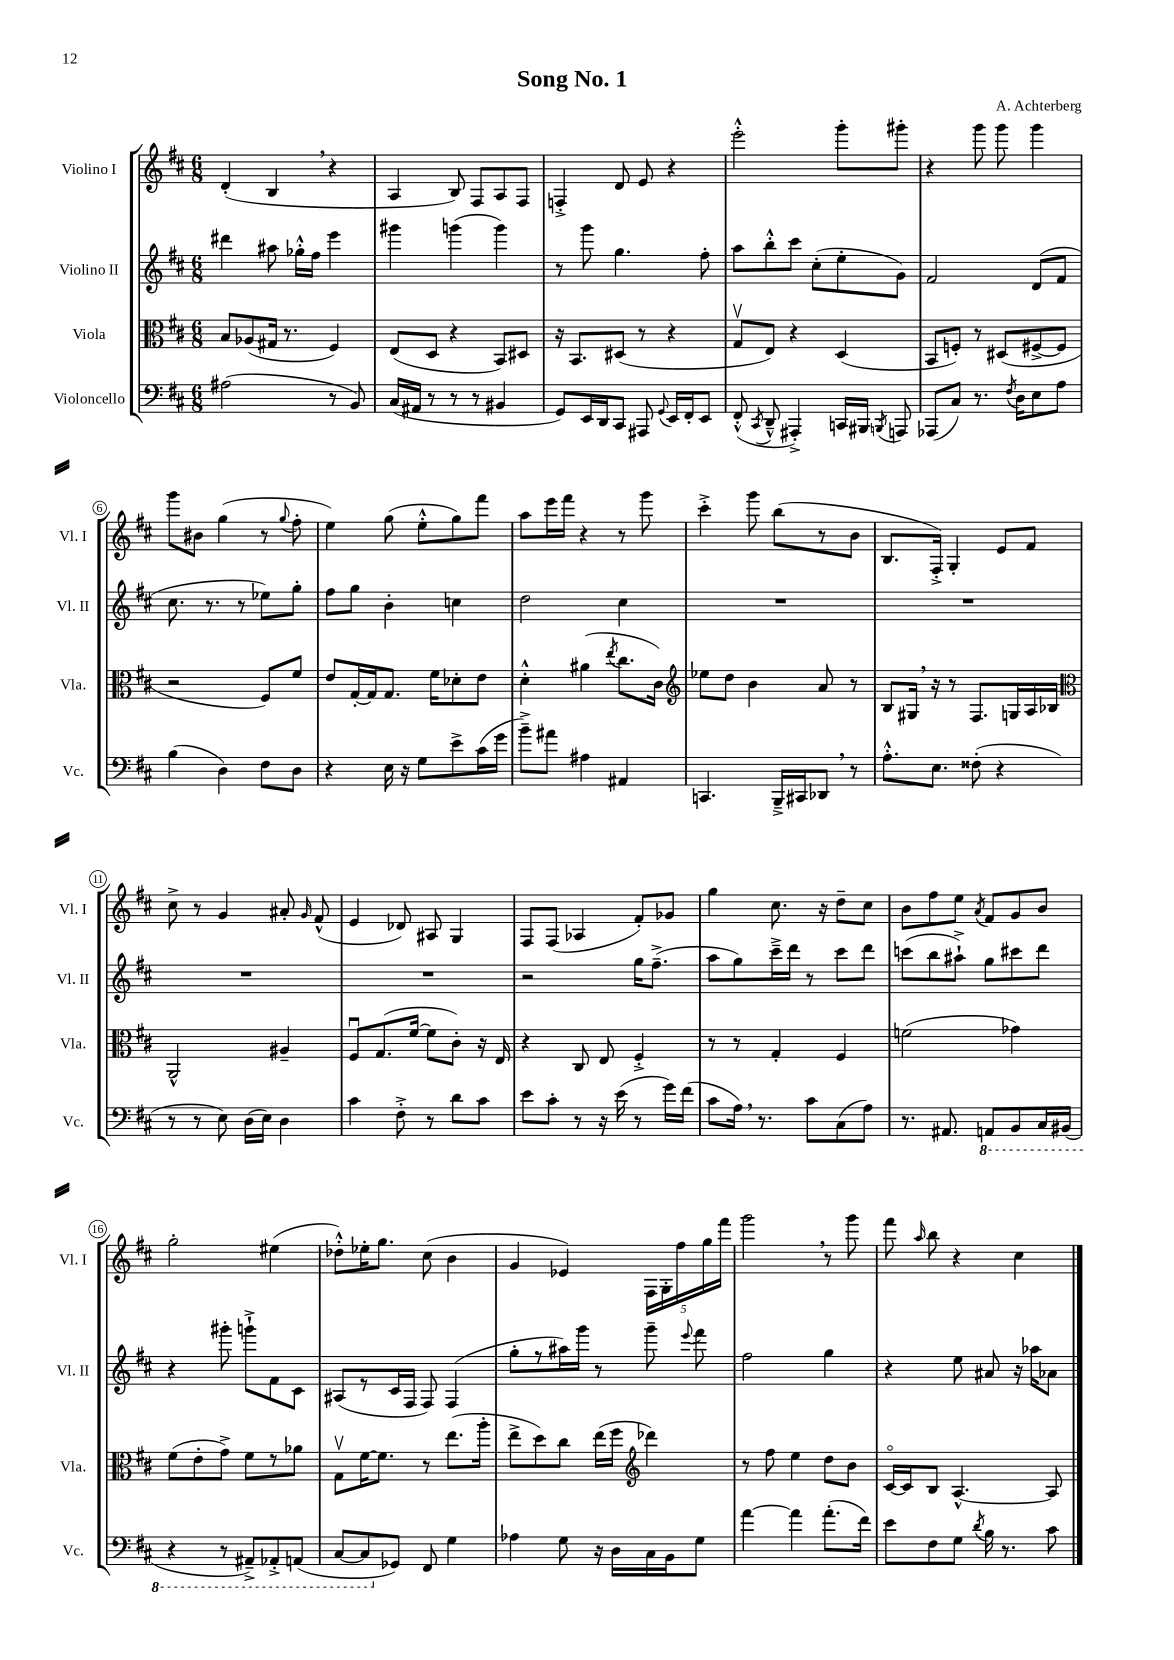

**kern	**kern	**kern	**kern
*staff4	*staff3	*staff2	*staff1
*clefF4	*clefC3	*clefG2	*clefG2
*k[f#c#]	*k[f#c#]	*k[f#c#]	*k[f#c#]
*M6/8	*M6/8	*M6/8	*M6/8
(2A#	8B	4ddd#	(4d'
.	(8A-	.	.
.	16G#	8aa#	4B
.	8.r	.	.
.	.	16gg-'^^	.
.	.	16ff#	.
8r	4F#)	4eee	4r
8BB)	.	.	.
=	=	=	=
(16C#	(8E	4ggg#	4A
16AA#	.	.	.
8r	8D	.	.
8r	4r	(4ggg	8B)
8r	.	.	8F#
4BB#	8BB)	4ggg)	8A
.	8D#	.	8F#
=	=	=	=
8GG)	16r	8r	4F'^
.	8.BB	.	.
16EE	.	8ggg	.
16DD	.	.	.
8CC#	(8D#	4.gg	8d
8AAA#	8r	.	8e
8qqGG	.	.	.
16EE	4r	.	4r
16FF#'	.	.	.
8EE	.	8ff#'	.
=	=	=	=
(8FF#'^^	8Gv	8aa	2eee'^^
8qCC#	.	.	.
8DD~^^	8E)	8bb'^^	.
4AAA#'^)	4r	8ccc#	.
.	.	(8cc#'	.
16CC	(4D	8ee'	8ggg'
16BBB#	.	.	.
8qBBB	.	.	.
8AAA	.	8g)	8ggg#'
=	=	=	=
(8AAA-	8BB	2f#	4r
8C#)	8F')	.	.
8.r	8r	.	8ggg
.	(8D#	.	8ggg
8qF#	.	.	.
16D	.	.	.
8E	[8F#^	(8d	4ggg
8A	8F#]	8f#	.
=	=	=	=
(4B	2r	8.cc#	8ggg
.	.	.	8b#
.	.	8.r	.
4D)	.	.	(4gg
.	.	8r	.
8F#	8F#)	8ee-)	8r
.	.	.	8qqgg
8D	8f#	8gg'	8ff#'
=	=	=	=
4r	8e	8ff#	4ee)
.	[16G'	8gg	.
.	16G]	.	.
16E	8.G	4b'	(8gg
16r	.	.	.
8G	.	.	8ee'^^
.	16f#	.	.
8e^	8d-'	4cc	8gg)
(16c#	8e	.	8fff#
16g	.	.	.
=	=	=	=
8b~^)	4d'^^	2dd	8aa
8a#	.	.	16eee
.	.	.	16fff#
4A#	(4a#	.	4r
.	8qee	.	.
4AA#	8.cc#	4cc#	8r
.	.	.	8ggg
.	16c#)	.	.
=	=	=	=
*	*clefG2	*	*
4.CC	8ee-	2.r	4ccc#'^
.	8dd	.	.
.	4b	.	8ggg
16BBB~^	.	.	(8bb
16CC#	.	.	.
8DD-	8a	.	8r
8r	8r	.	8b
=	=	=	=
8.A'^^	8B	2.r	8.B
.	16G#	.	.
8.E	16r	.	16F#'^)
.	8r	.	4G'
(8F##'	8.F#	.	.
4r	.	.	8e
.	16G	.	.
.	16A	.	8f#
.	16B-	.	.
=	=	=	=
*	*clefC3	*	*
8r	2AA^^	2.r	8cc#^
8r	.	.	8r
8E)	.	.	4g
(16D	.	.	.
16E)	.	.	.
4D	4A#~	.	8a#'
.	.	.	16qqg
.	.	.	(8f#^^
=	=	=	=
4c#	8F#u	2.r	4e
.	(8.G	.	.
8F#'^	.	.	8d-)
.	[16f#	.	.
8r	8f#]	.	8A#
8d	8c#')	.	4G
8c#	16r	.	.
.	16E	.	.
=	=	=	=
8e	4r	2r	8F#
8c#'	.	.	(8F#
8r	8C#	.	4A-
16r	8E	.	.
(16e	.	.	.
8r	4F#'^	16gg	8f#')
.	.	(8.ff#~^	.
16g)	.	.	8g-
(16f#	.	.	.
=	=	=	=
8c#	8r	8aa	4gg
16A)	8r	8gg)	.
8.r	.	.	.
.	4G'	16ccc#~^	8.cc#
.	.	16ddd	.
8c#	.	8r	.
.	.	.	16r
(8C#	4F#	8ccc#	8dd~
8A)	.	8ddd	8cc#
=	=	=	=
8.r	(2f	(8ccc	8b
.	.	8bb	8ff#
8.AA#	.	.	.
.	.	8aa#`^)	8ee
.	.	.	8qa
8AAA	.	8gg	8f#
8BBB	4g-)	8ccc#	8g
16CC#	.	8ddd	8b
(16BBB#	.	.	.
=	=	=	=
4r	(8f#	4r	2gg'
.	8e'	.	.
8r	8g^)	8ggg#'	.
8AAA#~^)	8f#	8ggg`^	.
8AAA-'^	8r	8f#	(4ee#
(8AAA	8a-	8c#	.
=	=	=	=
[8CC#	8Gv	(8A#	8dd-'^^)
8CC#]	[16f#	8r	16ee-'
.	8.f#]	.	8.gg
8GG-)	.	16c#	.
.	.	16F#	.
8FF#	8r	8F#)	(8cc#
4G	(8.ee	(4F#	4b
.	16aa'	.	.
=	=	=	=
4A-	8ee^	8gg'	4g
.	8dd)	8r	.
8G	8cc#	16aa#)	4e-)
.	.	16ggg	.
16r	(16ee	8r	.
16D	16ff#	.	.
*	*clefG2	*	*
16C#	4ddd-)	8ggg~	20F#
.	.	.	20G'
16BB	.	.	.
.	.	.	20ff#
.	.	8qqeee	.
8G	.	8fff#	.
.	.	.	20gg
.	.	.	20fff#
=	=	=	=
[4a	8r	2ff#	2ggg
.	8ff#	.	.
4a]	4ee	.	.
(8.a'	8dd	4gg	8r
.	8b	.	8ggg
16f#)	.	.	.
=	=	=	=
8e	[16c#o	4r	8fff#
.	16c#]	.	.
.	.	.	16qqaa
8F#	8B	.	8bb
8G	[4.A^^	8ee	4r
8qd	.	.	.
16B	.	8a#	.
8.r	.	.	.
.	.	16r	4cc#
.	.	16aa-	.
8c#	8A]	8a-	.
==	==	==	==
*-	*-	*-	*-
